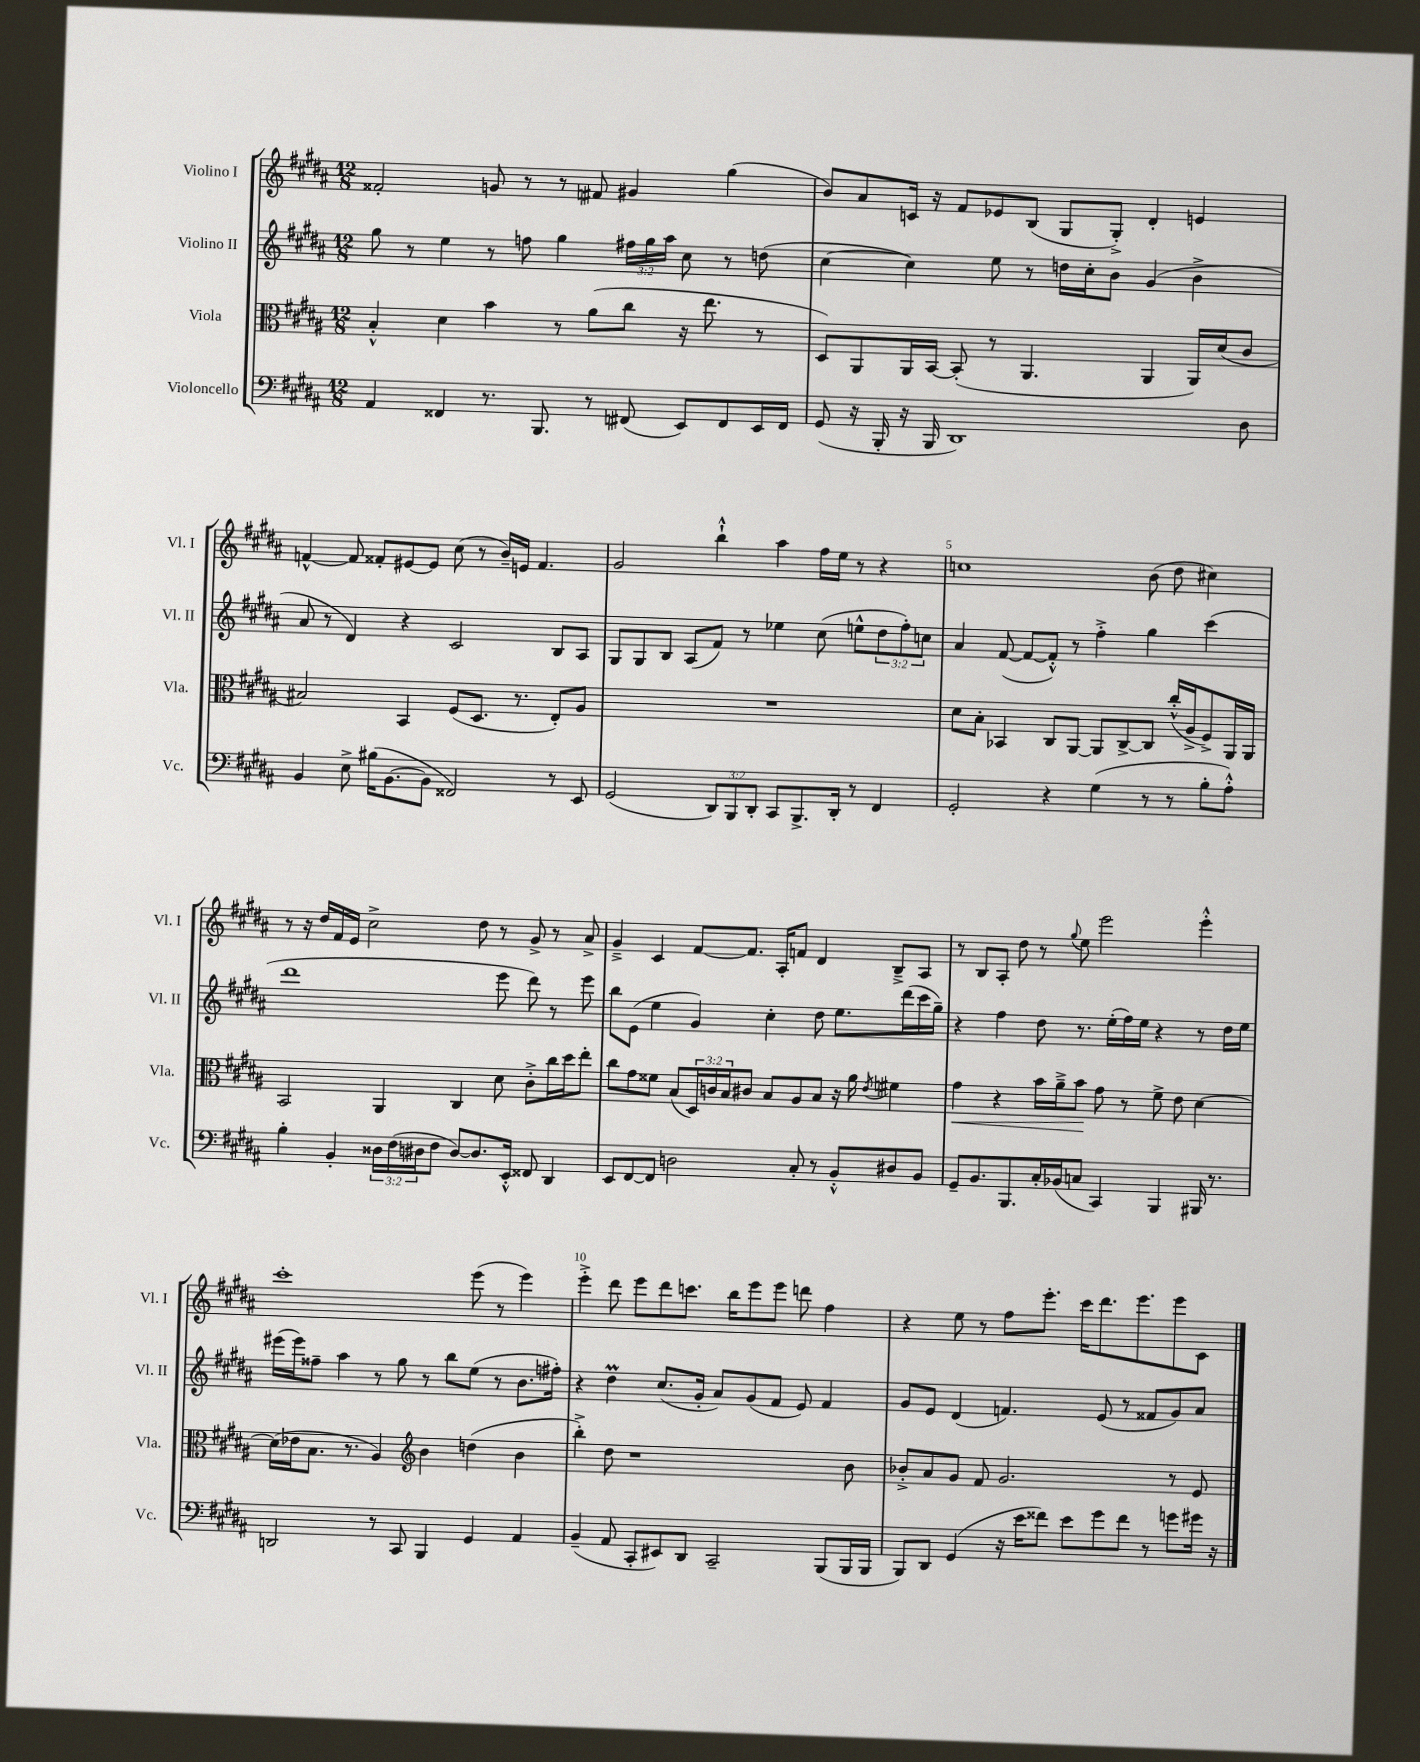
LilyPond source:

<<
\new StaffGroup <<
\new Staff = "s0" \with { instrumentName = "Violino I" shortInstrumentName = "Vl. I" } {
    \clef treble \key b \major \numericTimeSignature \time 12/8
    fisis'2-. g'8 r8 r8 fis'8 gis'4 gis''4( |
    b'8) ais'8 c'16 r16 fis'8 ees'8 b8( gis8 gis8-.->) dis'4-. e'4 |
    f'4~-^ f'8 fisis'8-. eis'8~ eis'8 cis''8( r8 b'16--) e'16 fisis'4. |
    gis'2 b''4-!-^ ais''4 fis''16 e''16 r8 r4 |
    c''1 b'8( dis''8 cis''4) |
    r8 r16 dis''16 fis'16 e'16 cis''2-> dis''8 r8 gis'8-> r8 ais'8-> |
    gis'4---> cis'4 fis'8~ fis'8. ais16-. f'8 dis'4 b8---> ais8 |
    r8 b8 ais8-. dis''8 r8 \appoggiatura { gis''8 } e''8 e'''2 e'''4-.-^ |
    cis'''1-. e'''8( r8 e'''4) |
    e'''4-.-> dis'''8 e'''8 dis'''8 c'''8. b''16 e'''8 e'''8 d'''8 fis''4 |
    r4 e''8 r8 fis''8 e'''8.-. cis'''16 dis'''8. e'''8. e'''8 cis'8 \bar "|." |
}
\new Staff = "s1" \with { instrumentName = "Violino II" shortInstrumentName = "Vl. II" } {
    \clef treble \key b \major \numericTimeSignature \time 12/8 \override Staff.TupletNumber.text = #tuplet-number::calc-fraction-text
    gis''8 r8 e''4 r8 f''8 gis''4 \tuplet 3/2 { fis''16 gis''16 ais''16 } cis''8 r8 d''8( |
    cis''4~ cis''4) e''8 r8 d''16 cis''16-. b'8 gis'4( b'4-> |
    ais'8 r8 dis'4) r4 cis'2 b8 ais8 |
    gis8 gis8 b8 ais8( fis'8) r8 ees''4 cis''8( e''8-^ \tuplet 3/2 { dis''8 fis''8-.) c''8 } |
    ais'4 fis'8~( fis'8~ fis'8-.-^) r8 fis''4-.-> gis''4 cis'''4( |
    dis'''1 e'''8 dis'''8) r8 e'''8 |
    b''8 e'8( e''4 gis'4) cis''4-. dis''8 e''8. dis'''16( cis'''16 gis''16--) |
    r4 fis''4 dis''8 r8. e''16-.( fis''16) e''16 r4 r8 dis''16 e''16 |
    eis'''16( eis'''16) fisis''8-- ais''4 r8 gis''8 r8 b''8 e''8( r8 b'8. fis''16-.) |
    r4 dis''4\prall cis''8.( gis'16-. ais'8) gis'8( fis'8 e'8) fis'4 |
    gis'8 e'8 dis'4( f'4.) e'8( r8 fisis'8 gis'8) ais'8 \bar "|." |
}
\new Staff = "s2" \with { instrumentName = "Viola" shortInstrumentName = "Vla." } {
    \clef alto \key b \major \numericTimeSignature \time 12/8 \override Staff.TupletNumber.text = #tuplet-number::calc-fraction-text
    b4-.-^ dis'4 b'4 r8 ais'8( cis''8 r16 e''8. r8 |
    dis8) ais,8 ais,16 b,16~ b,8-.( r8 ais,4. ais,4 ais,16) dis'16( cis'8 |
    bis2) b,4 fis8( dis8. r8. e8-.) ais8 |
    R1. |
    dis'8 b8-. bes,4 cis8 ais,8~ ais,8 cis8~-> cis8 cis''16-.-^( ais16-> fis8->) ais,16 ais,16 |
    b,2 ais,4 cis4 dis'8 cis'8-.-> cis''16 dis''16 e''8-. |
    cis''8 gis'8 fisis'8 b8( \tuplet 3/2 { dis16) c'16 b16 } cis'8 b8 ais8 b8 r16 ais'16 \acciaccatura { e'8 } fis'4 |
    gis'4\< r4 b'16 ais'16---> b'8\! gis'8 r8 fis'8-> e'8 dis'4~ |
    dis'16( ees'16 b8. r8. ais4) \clef treble b'4 d''4( b'4 |
    b''4-.->) dis''8 r1 b'8 |
    bes'8-.-> ais'8 gis'8 fis'8 gis'2. r8 e'8 \bar "|." |
}
\new Staff = "s3" \with { instrumentName = "Violoncello" shortInstrumentName = "Vc." } {
    \clef bass \key b \major \numericTimeSignature \time 12/8 \override Staff.TupletNumber.text = #tuplet-number::calc-fraction-text
    ais,4 fisis,4 r8. b,,8. r8 fis,8( e,8) fis,8 e,16 fis,16 |
    gis,8( r16 b,,16-. r16 b,,16 dis,1) dis8 |
    b,4 e8-> bis16( b,8.~ b,8 fisis,2) r8 e,8 |
    gis,2( \tuplet 3/2 { dis,8) b,,8 dis,8-. } cis,8 b,,8.-> dis,16-. r8 fis,4 |
    gis,2-. r4 gis4( r8 r8 b8-. ais8-.-^) |
    b4-. b,4-. \tuplet 3/2 { disis16 fis16( dis16 } fis8 dis8~) dis8. e,16-.-^ fisis,8 dis,4 |
    e,8 fis,8~ fis,8 d2 cis8-. r8 b,8-.-^ dis8 b,8 |
    gis,8-- b,8. b,,8. cis16-. bes,16( c8 cis,4) b,,4 bis,,16 r8. |
    d,2 r8 cis,8 b,,4 gis,4 ais,4 |
    b,4--( ais,8 cis,8-. eis,8) dis,8 cis,2-- b,,8( b,,16 b,,16 |
    b,,8) dis,8 gis,4( r16 e'16 fisis'8) e'8 gis'8 fisis'8 r8 g'8 gis'16 r16 \bar "|." |
}
>>
>>
\layout { \context { \Score \override BarNumber.break-visibility = ##(#f #t #t) barNumberVisibility = #(every-nth-bar-number-visible 5) } }
